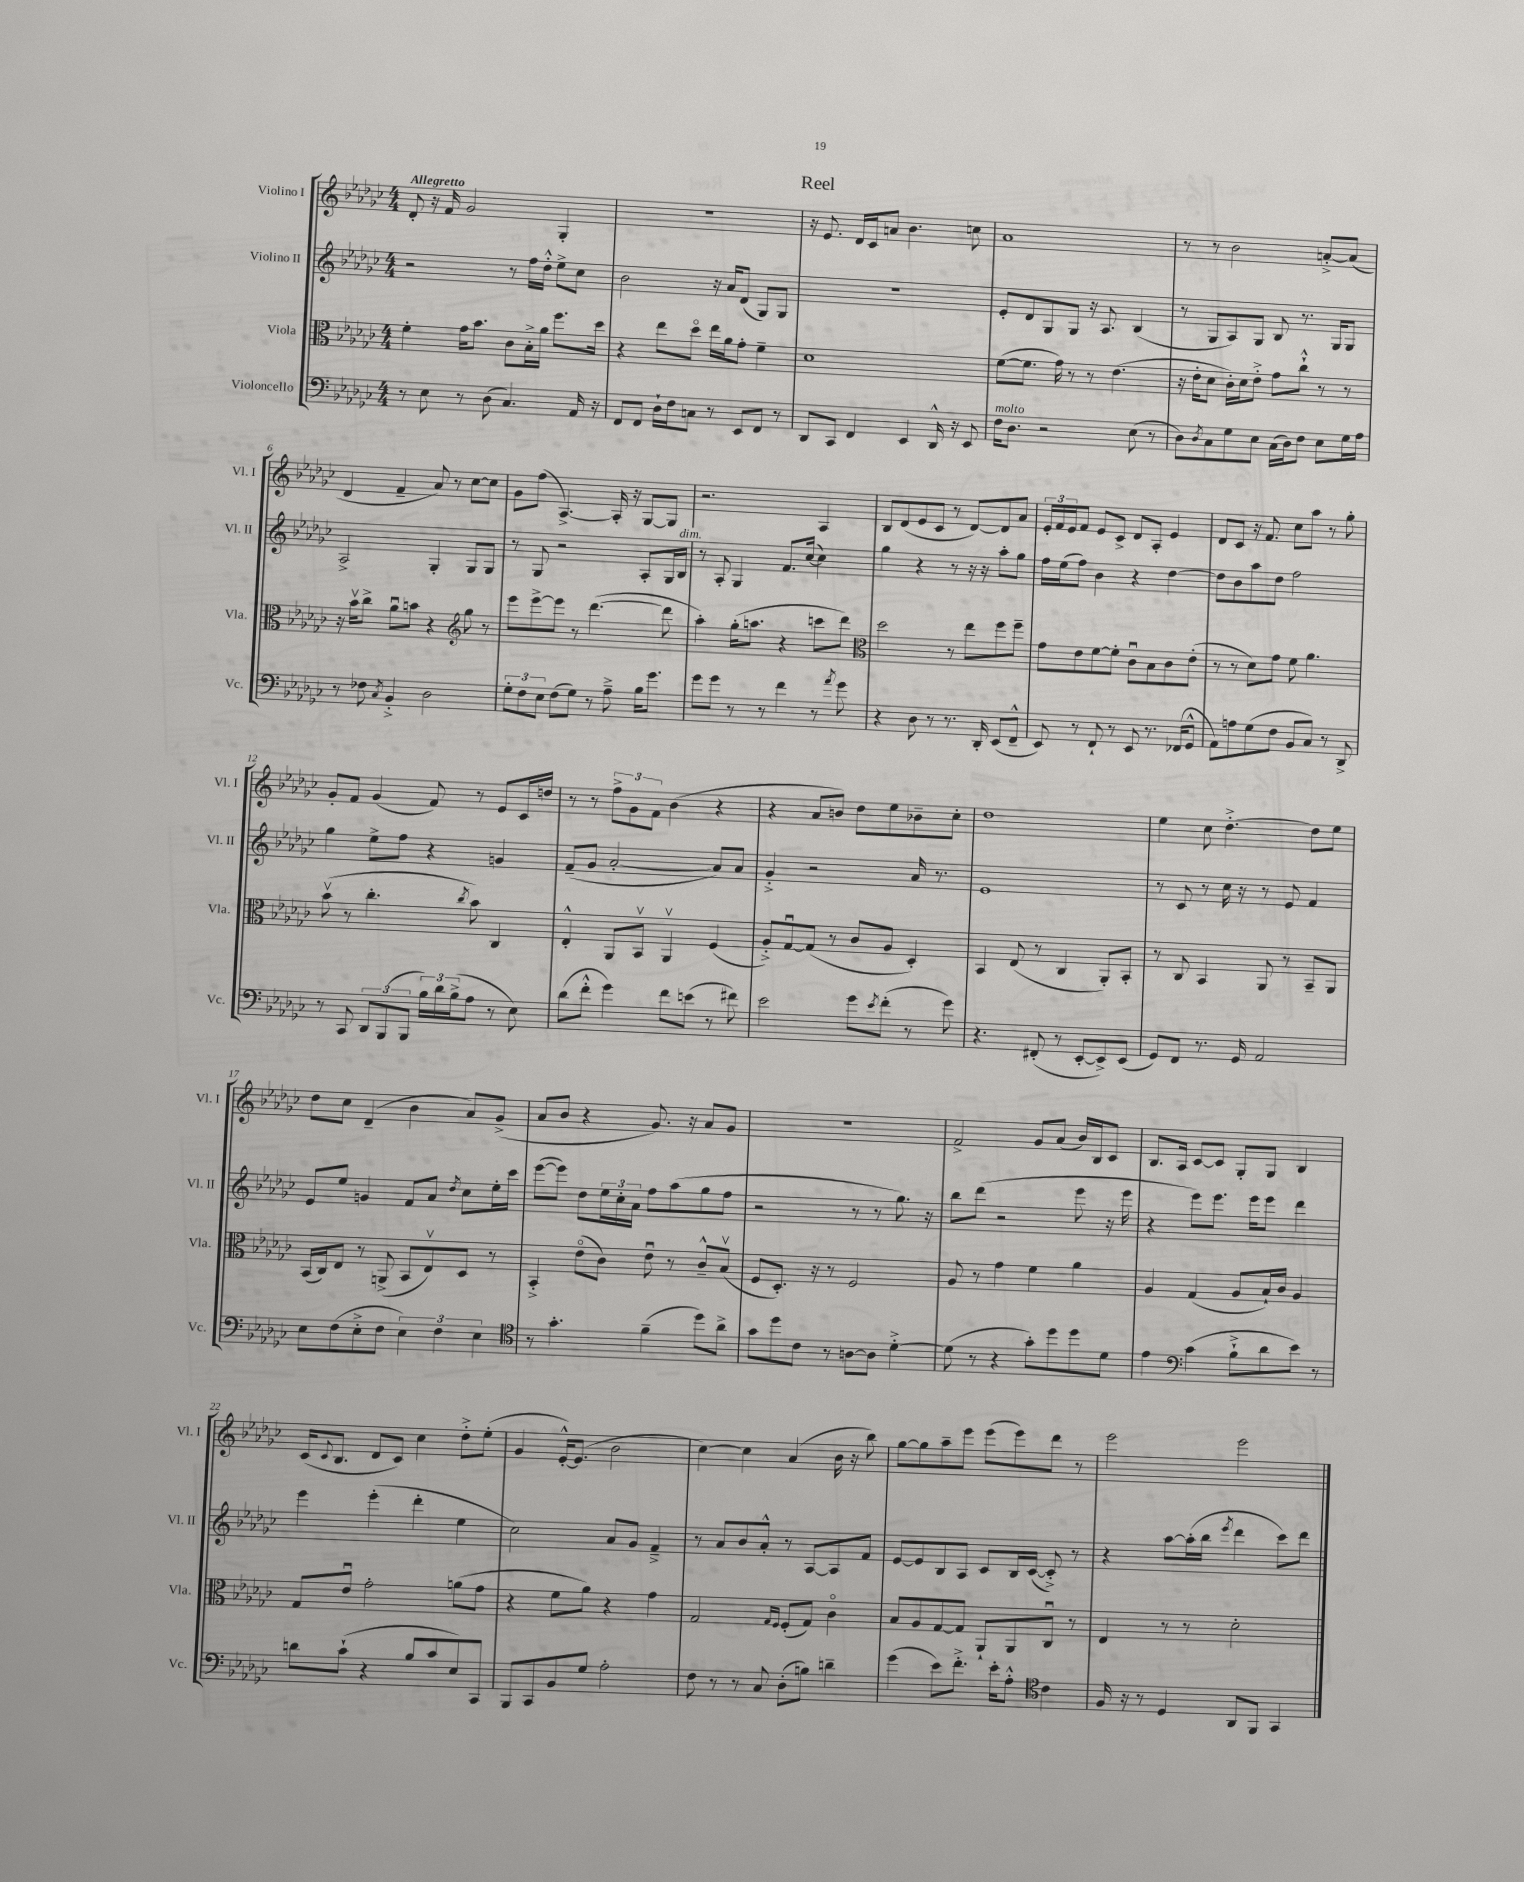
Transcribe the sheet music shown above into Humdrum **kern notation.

**kern	**kern	**kern	**kern
*staff4	*staff3	*staff2	*staff1
*clefF4	*clefC3	*clefG2	*clefG2
*k[b-e-a-d-g-c-]	*k[b-e-a-d-g-c-]	*k[b-e-a-d-g-c-]	*k[b-e-a-d-g-c-]
*M4/4	*M4/4	*M4/4	*M4/4
8r	4f'	2r	8d-'
8E-	.	.	16r
.	.	.	16f
8r	16g-	.	2g-
.	8.b-	.	.
(8D-	.	.	.
4.C-)	8c-	8r	.
.	16B-'^	16ff	.
.	16a-	16dd-'^^	.
.	8.ff	8ee-^	4G-'
16AA-	.	8cc-	.
16r	16dd-	.	.
=	=	=	=
8FF	4r	2b-	1r
8FF	.	.	.
16D-`	8ee-	.	.
16F	.	.	.
8C	8dd-o	.	.
8r	16ee-	16r	.
.	16a-	16a-	.
8EE-	8g-'	(8d-	.
8FF	4f~	8G-)	.
8r	.	8G-	.
=	=	=	=
8DD-	1d-	1r	16r
.	.	.	8.e-
8CC-	.	.	.
4FF	.	.	16d-
.	.	.	16c-
.	.	.	8a
4EE-	.	.	4.b-
16DD-^^	.	.	.
16r	.	.	.
8EE-	.	.	8cc
=	=	=	=
16F	([8f	8e-'	1a-
8.D-	.	.	.
.	8.f]	8d-	.
2r	.	8G-	.
.	16g-)	.	.
.	8r	8G-	.
.	8r	16r	.
.	.	8.A-	.
.	(4.e-	.	.
(8E-	.	(4B-	.
8r	.	.	.
=	=	=	=
8D-)	16r	8r	8r
.	16e-'	.	.
8qD-	.	.	.
8C-	8d-	8G-	8r
8G-	16c-')	8A-)	2b-
.	16d-	.	.
8E-	8e-'^	8G-	.
(16C-	8g-	8B-	.
16D-)	.	.	.
8F	8cc-`^^	8.r	.
8E-	8r	.	[8a'^
.	.	16G-	.
16G-	8r	8G-	(8a]
16A-	.	.	.
=	=	=	=
8r	16r	2A-^	4d-
.	16b-v	.	.
8F-	8cc-^	.	.
8qC-	.	.	.
4BB-'^	8a-u	.	4f~
.	8b	.	.
2D-	4r	4G-'	8a-)
.	.	.	8r
*	*clefG2	*	*
.	8gg-	8G-	[8cc-
.	8r	8G-	8cc-]
=	=	=	=
12G-'	8eee-	8r	8g-
12F	.	.	.
.	[8eee-^	8G-	(8ff
12E-	.	.	.
(8F	8eee-]	2r	[4.A-^)
8G-)	8r	.	.
8r	([4.ddd-	.	.
8A-~^	.	.	16A-']
.	.	.	16r
16B-	.	8A-'	[8G-
8.g-	.	.	.
.	8ddd-]	16G-	8G-]
.	.	16B-	.
=	=	=	=
8g-	4aa-')	8r	2.r
8g-	.	8A-'	.
8r	(16gg-'	4G-	.
.	8.aa	.	.
8r	.	.	.
4f	4r	8.f	.
.	.	([16cc-	.
8r	8ccc	4cc-])	4A-
8qa-	.	.	.
8g-	8ddd-)	.	.
=	=	=	=
*	*clefC3	*	*
4r	2dd-	4gg-	8B-
.	.	.	(8d-
8D-	.	4r	8e-
8r	.	.	8c-
8.r	8r	8r	8r
.	8ee-	16r	[8d-)
16DD-'	.	16r	.
(8EE-	8ff	8aa-'	8d-]
8FF~^^	8ff~	8gg-	8a-
=	=	=	=
8EE-)	8g-	16ff	24e-'
.	.	.	24f
.	.	(16ee-	.
.	.	.	24e-
8r	8e-	8ff)	8f
8FF`	[8f	4b-	8e-
8r	8f']	.	8c-^
8EE-	8c-u	4r	8d-
8.r	8B-	.	8A-'
.	8c-	[4dd-	4e-
(16FF-	.	.	.
8GG-^^	(8e-'	.	.
=	=	=	=
8AA-)	8r	8dd-]	8d-
8A	8r	8b-	8c-
(8G-	8d-)	8aa-	16r
.	.	.	8.f
8F	8g-	8dd-	.
8BB-	8f	2ff	8cc-
8C-)	4.a-	.	8aa-
8r	.	.	8r
8DD-^	.	.	8gg-'
=	=	=	=
8r	(8b-v	4gg-	8g-'
8CC-	8r	.	8f
12DD-	4.cc-'	8ee-^	(4g-
(12BBB-	.	.	.
.	.	8ff	.
12BBB-	.	.	.
24B-)	.	4r	8f)
24d-	.	.	.
(24B-^	.	.	.
.	8qcc-	.	.
8A-	8b-)	.	8r
8r	4C-	4g	8e-
8E-)	.	.	16c-
.	.	.	16dd
=	=	=	=
(8d-	4E-'^^	(8f~	8r
8f'^^	.	8g-	8r
4g-)	8AA-	[2a-'	12ff^
.	.	.	12g-
.	8BB-v	.	.
.	.	.	12f
8f	4AA-v	.	(4b-
(8e	.	.	.
8r	(4F	8a-])	4r
8f#)	.	8a-	.
=	=	=	=
2e-	8A-'^)	4g-'^	4r
.	[8G-u	.	.
.	(8G-]	2r	8a-
.	8r	.	8b)
8g-	8c-	.	8dd-
8qe-	.	.	.
(8f'	8A-	.	8ee-
8r	4D-')	16a-	8b-~
.	.	8.r	.
8g-)	.	.	8cc-'
=	=	=	=
4.r	4BB-	1e-	1dd-
.	(8E-	.	.
(8FF#'	8r	.	.
8r	4C-	.	.
[8EE-'	.	.	.
8EE-^])	8AA-')	.	.
(8EE-	8BB-'	.	.
=	=	=	=
8GG-)	8r	8r	4ee-
8FF	8C-	8c-	.
8.r	4BB-	8r	8cc-
.	.	16cc-	[4.dd-'^
16GG-	.	16r	.
2AA-	8AA-	8r	.
.	8r	8e-	.
.	8BB-~	4f	8dd-]
.	8AA-	.	8ee-
=	=	=	=
8E-	(16BB-	8e-	8dd-
.	16C-)	.	.
(8F	8E-	8ee-	8cc-
8E-'^	8r	4g	(4d-~
8F	(8AA^	.	.
6E-)	8BB-	8f	4b-
.	8E-v)	8a-	.
6F	.	.	.
.	.	8qdd-	.
.	8D-	8cc-	8a-)
6E-	.	.	.
.	8r	16ee-'	(8g-^
.	.	16ccc-	.
=	=	=	=
*clefC4	*	*	*
8r	4BB-'^	([8eee-	8a-
4.g-'	.	8eee-])	8b-
.	(8e-o	8dd-	4r
.	8c-)	24ee-	.
.	.	24cc-'	.
.	.	24a-	.
(4f~	8e-u	8ff	8.g-)
.	8r	(8aa-	.
.	.	.	16r
8dd-)	8c-~^^	8gg-	8a-
8a-^	(8B-v	8ff	8g-
=	=	=	=
8g-	8F	2r	1r
8dd-	8.D-')	.	.
8c-	.	.	.
.	16r	.	.
8r	8r	.	.
[8A	2F	8r	.
8A]	.	8r	.
[4d-'^	.	8.gg-)	.
.	.	16r	.
=	=	=	=
(8d-]	8A-	8bb-	2f^
8r	8r	(8ddd-	.
4r	4g-	2r	.
8g-')	4f	.	8g-
8dd-	.	.	(8a-
8dd-	4a-	8eee-	16b-)
.	.	.	16B-
8d-	.	16r	8c-
.	.	16eee-	.
=	=	=	=
4e-	4A-	4r	8.B-
.	.	.	16A-
*clefF4	*	*	*
(4c-	(4G-	8eee-)	[8c-
.	.	8.eee-	8c-]
8B-`^	8A-	.	8G-'
.	.	16eee-	.
8d-	16B-`)	8eee-	8G-
.	16c-	.	.
8e-)	4A-	4ddd-	4B-
8r	.	.	.
=	=	=	=
8d	8G-	4eee-	(16c-
.	.	.	8qqc-
.	.	.	8.B-
(8c-`	8e-u	.	.
4r	2g-'	(4eee-'	8d-
.	.	.	8c-)
8B-	.	4ddd-'	4cc-
8c-	.	.	.
8E-)	(8a	4ee-	8dd-'^
8CC-	8g-	.	(8ee-'
=	=	=	=
8BBB-	4r	2cc-)	4g-
8CC-	.	.	.
8BB-	8f	.	[16e-'^^)
.	.	.	(8.e-]
8G-	8a-)	.	.
2A-'	4r	8a-	2b-
.	.	8g-	.
.	4g-	4f~^	.
=	=	=	=
8F	2G-	8r	[4cc-)
8r	.	8a-	.
8r	.	8b-	4cc-]
8C-	.	8a-'^^	.
.	16qqG-	.	.
.	16qqF	.	.
(8D-'	(8F'	8r	(4a-
8B)	8G-)	[8A-	.
4d~	4c-o	8A-]	16b-
.	.	.	16r
.	.	8f	8bb-)
=	=	=	=
(4g-	8B-	[8e-	[8gg-
.	8A-	8e-]	8gg-]
8e-)	[8G-	8B-	8aa-~
8.f'^	8G-]	8A-	8eee-
.	8AA-`	8c-	(8eee-
16e-'	.	.	.
8A-'^^	8AA-	16B-	8eee-)
.	.	([16c-	.
*clefC4	*	*	*
4c-	8C-u	8c-'^])	8ddd-
.	8r	8r	8r
=	=	=	=
16F	4E-	4r	2eee-
16r	.	.	.
8r	.	.	.
4D-	8r	[8aa-	.
.	8r	(16aa-']	.
.	.	16bb-	.
.	.	8qeee-	.
8AA-	2d-'	4ddd-	2eee-
8FF	.	.	.
4GG-	.	8ccc-)	.
.	.	8ddd-	.
==	==	==	==
*-	*-	*-	*-
